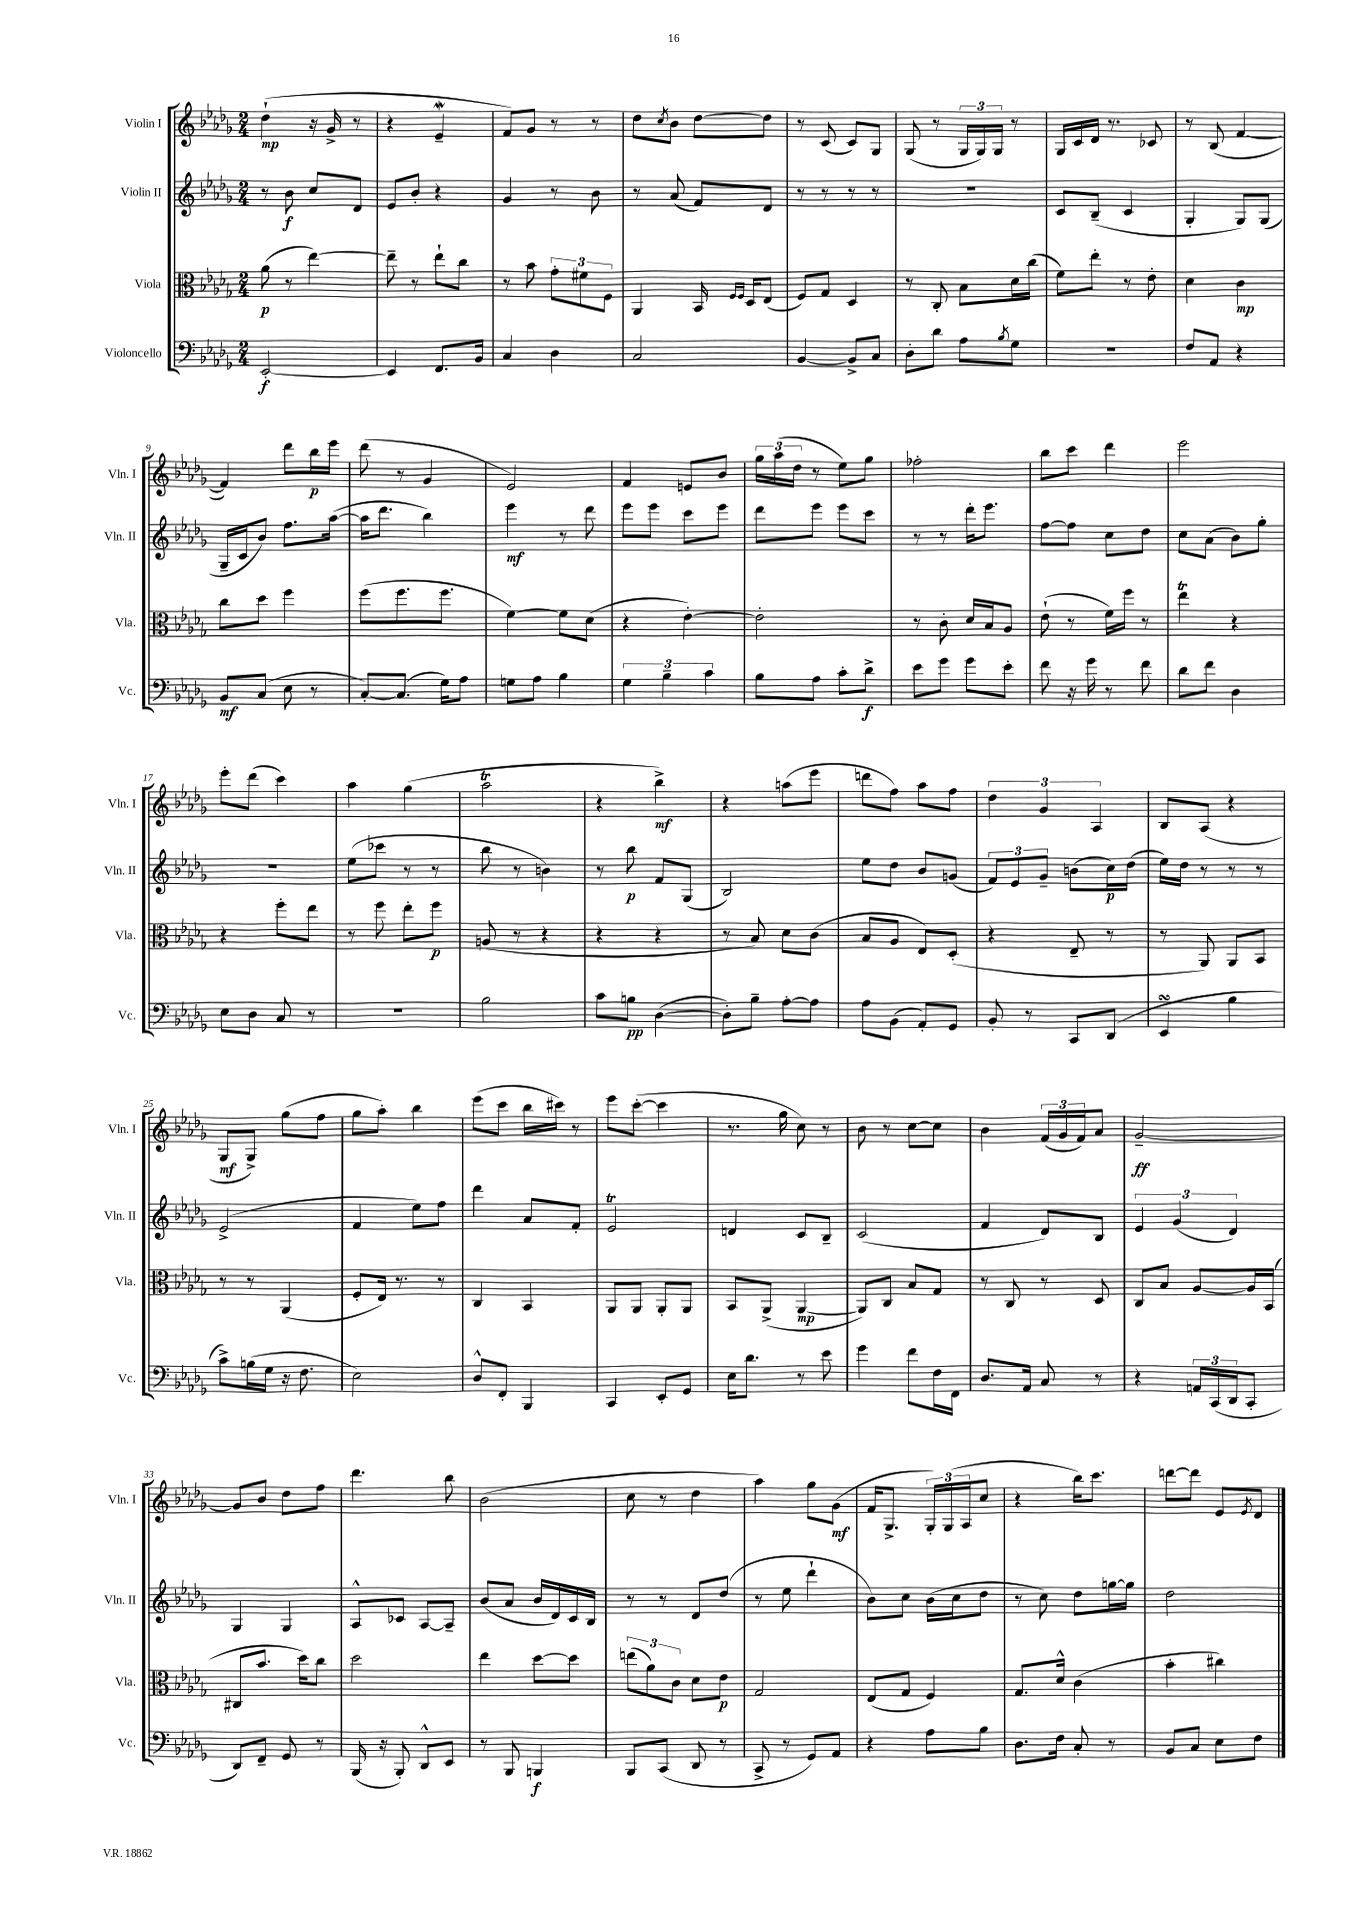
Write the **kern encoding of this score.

**kern	**kern	**kern	**kern
*staff4	*staff3	*staff2	*staff1
*clefF4	*clefC3	*clefG2	*clefG2
*k[b-e-a-d-g-]	*k[b-e-a-d-g-]	*k[b-e-a-d-g-]	*k[b-e-a-d-g-]
*M2/4	*M2/4	*M2/4	*M2/4
[2EE-'/	(8a-\	8r	(4dd-`\
.	8r	8b-\	.
.	[4ee-\)	8cc/L	16r
.	.	.	16g-^/
.	.	8d-/J	8r
=	=	=	=
4EE-/]	8ee-~\]	8e-/L	4r
.	8r	8b-'/J	.
8.FF/L	8ee-`\L	4r	4e-~/
.	8cc\J	.	.
16BB-/Jk	.	.	.
=	=	=	=
4C/	8r	4g-/	8f/L)
.	8b-\	.	8g-/J
4D-\	12g-'\L	8r	8r
.	12f#\	.	.
.	.	8b-\	8r
.	12F\J	.	.
=	=	=	=
2C/	4AA-/	8r	8dd-\L
.	.	.	8qcc/
.	.	(8a-/	8b-\J
.	16BB-/	8f/L)	[8dd-\L
.	16qqF/LL	.	.
.	16qqF/JJ	.	.
.	16D-/LK	.	.
.	(8E-/J	8d-/J	8dd-\]J
=	=	=	=
[4BB-/	8F/L)	8r	8r
.	8G-/J	8r	(8c/
8BB-^/]L	4D-/	8r	8c/L)
8C/J	.	8r	8G-/J
=	=	=	=
8D-'\L	8r	2r	(8G-/
8d-\J	8C'/	.	8r
8A-\L	8B-\L	.	24G-/LL
.	.	.	24G-/)
.	.	.	24G-/JJ
8qB-/	.	.	.
8G-\J	16d-\L	.	8r
.	(16cc\JJ	.	.
=	=	=	=
2r	8f\L)	8c/L	16G-/LL
.	.	.	16c/
.	8ee-'\J	(8B-~/J	16d-/JJ
.	.	.	8.r
.	8r	4c/	.
.	8e-'\	.	8c-/
=	=	=	=
8F/L	4d-\	4G-'/	8r
8AA-/J	.	.	(8B-/
4r	4c\	8G-/L)	[4f/
.	.	(8G-/J	.
=	=	=	=
8BB-/L	8cc\L	16G-~/LL	4f/])
.	.	16c/J	.
(8C/J	8dd-\J	8b-/J)	.
8E-\	4ff\	8.ff\L	8ddd-\L
8r	.	.	16bb-\L
.	.	([16aa-\Jk	16eee-\JJ
=	=	=	=
[8C'/L)	(8ff\L	16aa-\]LK	(8ddd-\
.	.	8.ddd-\J	.
(8.C/]J	8.ff\	.	8r
.	.	4bb-\)	4g-/
16G-\LK)	8.ff\J	.	.
8A-\J	.	.	.
=	=	=	=
8G\L	[4f\)	4eee-\	2e-/)
8A-\J	.	.	.
4B-\	8f\]L	8r	.
.	(8d-\J	8ddd-\	.
=	=	=	=
6G-\	4r	8eee-\L	4f/
.	.	8eee-\J	.
6B-~\	.	.	.
.	[4e-'\)	8ccc\L	8e/L
6c\	.	.	.
.	.	8eee-\J	8b-/J
=	=	=	=
8B-\L	2e-'\]	8ddd-\L	24gg-\LL
.	.	.	(24aa-\
.	.	.	24dd-\JJ
8A-\J	.	8eee-\J	8r
8c'\L	.	8eee-\L	8ee-\L)
8d-^\J	.	8ccc\J	8gg-\J
=	=	=	=
8e-\L	8r	8r	2ff-'\
8g-\J	8c'\	8r	.
8g-\L	16d-/LL	16ddd-'\LK	.
.	16B-/J	8.eee-\J	.
8e-'\J	8A-/J	.	.
=	=	=	=
8f\	(8e-`\	[8ff\L	8bb-\L
16r	8r	8ff\]J	8ccc\J
16g-\	.	.	.
8r	16f\LL)	8cc\L	4ddd-\
.	16ff\JJ	.	.
8f\	8r	8dd-\J	.
=	=	=	=
8d-\L	4ee-\	8cc\L	2eee-\
8f\J	.	(8a-\J	.
4D-\	4r	8b-\L)	.
.	.	8gg-'\J	.
=	=	=	=
8E-\L	4r	2r	8eee-'\L
8D-\J	.	.	(8ddd-\J
8C/	8ff'\L	.	4ccc\)
8r	8ee-\J	.	.
=	=	=	=
2r	8r	(8ee-\L	4aa-\
.	8ff\	8ccc-\J	.
.	8ee-'\L	8r	(4gg-\
.	8ff\J	8r	.
=	=	=	=
2B-\	(8A/	8bb-\	2aa-\
.	8r	8r	.
.	4r	4b\)	.
=	=	=	=
8c\L	4r	8r	4r
8B\J	.	8bb-\	.
([4D-\	4r	8f/L	4bb-^\)
.	.	(8G-/J	.
=	=	=	=
8D-'\]L)	8r	2B-/)	4r
8B-~\J	8B-/)	.	.
[8A-'\L	8d-\L	.	(8aa\L
8A-\]J	(8c\J	.	8eee-\J
=	=	=	=
8A-\L	8B-/L	8ee-\L	8ddd\L
(8BB-\J	8A-/J	8dd-\J	8ff\J)
8AA-'/L)	8E-/L)	8b-/L	8aa-\L
8GG-/J	(8D-'/J	(8g/J	8ff\J
=	=	=	=
8BB-'/	4r	12f/L)	6dd-\
.	.	12e-/	.
8r	.	.	.
.	.	12g-~/J	6g-/
8CC/L	8E-~/	(8b\L	.
.	.	.	6A-/
(8DD-/J	8r	16cc\L)	.
.	.	(16dd-\JJ	.
=	=	=	=
4EE-/	8r	16ee-\LL)	8B-/L
.	.	16dd-\JJ	.
.	8AA-/)	8r	(8A-/J
4B-\	8AA-/L	8r	4r
.	8BB-/J	8r	.
=	=	=	=
8c^\L)	8r	(2e-^/	8G-/L
(16B\L	8r	.	8G-^/J)
16G-\JJ	.	.	.
16r	(4AA-/	.	(8gg-\L
8.F\	.	.	.
.	.	.	8ff\J
=	=	=	=
2E-\)	8F'/L	4f/	8gg-\L
.	16E-/Jk)	.	8aa-'\J)
.	8.r	.	.
.	.	8ee-\L)	4bb-\
.	8r	8ff\J	.
=	=	=	=
8D-^^/L	4C/	4ddd-\	(8eee-\L
8FF'/J	.	.	8ccc\J
4BBB-/	4BB-/	8a-/L	16bb-\LL
.	.	.	16ccc#\JJ)
.	.	8f'/J	8r
=	=	=	=
4CC/	8AA-/L	2e-/	8eee-\L
.	8AA-/J	.	([8ccc'\J
8EE-'/L	8AA-'/L	.	4ccc\]
8GG-/J	8AA-/J	.	.
=	=	=	=
16E-\LK	8BB-/L	4d/	8.r
8.d-\J	.	.	.
.	(8AA-^/J	.	.
.	.	.	16gg-\
8r	[4AA-/	8c/L	8cc\)
8e-\	.	8B-~/J	8r
=	=	=	=
4g-\	8AA-/]L)	(2c/	8b-\
.	8C/J	.	8r
8f\L	8B-/L	.	[8cc\L
16F\L	8G-/J	.	8cc\]J
16FF\JJ	.	.	.
=	=	=	=
8.D-/L	8r	4f/	4b-\
.	8C/	.	.
16AA-/Jk	.	.	.
8C/	8r	8d-/L)	(24f/LL
.	.	.	24g-/
.	.	.	24f/J)
8r	8D-/	8B-/J	8a-/J
=	=	=	=
4r	8C/L	6e-/	[2g-~/
.	8B-/J	.	.
.	.	(6g-/	.
24AA/LL	[8A-/L	.	.
(24CC/	.	.	.
24DD-/J	.	6d-/)	.
8CC'/J	16A-/]L	.	.
.	(16BB-/JJ	.	.
=	=	=	=
8DD-/L)	8C#/L	4G-/	8g-/]L
8FF~/J	8.b-/J	.	8b-/J
8GG-/	.	4G-/	8dd-\L
.	16dd-\LK)	.	.
8r	8cc\J	.	8ff\J
=	=	=	=
(16BBB-/	2dd-\	8A-^^/L	4.ddd-\
16r	.	.	.
8BBB-'/)	.	8c-/J	.
8DD-^^/L	.	[8A-/L	.
8EE-/J	.	8A-~/]J	8bb-\
=	=	=	=
8r	4ee-\	(8b-/L	(2b-\
8BBB-/	.	8a-/J	.
4BBB/	[8dd-\L	16b-/LL	.
.	.	16d-/)	.
.	8dd-\]J	16c/	.
.	.	16B-/JJ	.
=	=	=	=
8BBB-/L	(12ee\L	8r	8cc\
.	12a-\)	.	.
(8CC/J	.	8r	8r
.	12c\J	.	.
8DD-/	8d-\L	8d-/L	4dd-\
8r	8e-\J	(8dd-/J	.
=	=	=	=
8CC^/	2G-/	8r	4aa-\)
8r	.	8ee-\	.
8GG-/L)	.	4ddd-`\	8gg-\L
8AA-/J	.	.	(8g-\J
=	=	=	=
4r	(8E-/L	8b-\L)	16f/LK
.	.	.	8.G-^/J
.	8G-/J	8cc\J	.
8A-\L	4F/)	(16b-\LL	24G-'/LL)
.	.	.	(24G-/
.	.	16cc\J	.
.	.	.	24A-/J
8B-\J	.	8dd-\J	8cc/J
=	=	=	=
8.D-\L	8.G-/L	8r	4r
.	.	8cc\)	.
16F\Jk	16d-^^/Jk	.	.
8C'/	(4c\	8dd-\L	16bb-\LK)
.	.	.	8.ccc\J
8r	.	[16gg\L	.
.	.	16gg\]JJ	.
=	=	=	=
8BB-/L	4b-'\	2dd-\	[8ddd\L
8C/J	.	.	8ddd\]J
8E-\L	4cc#\)	.	8e-/L
.	.	.	8qe-/
8F\J	.	.	8d-/J
==	==	==	==
*-	*-	*-	*-
